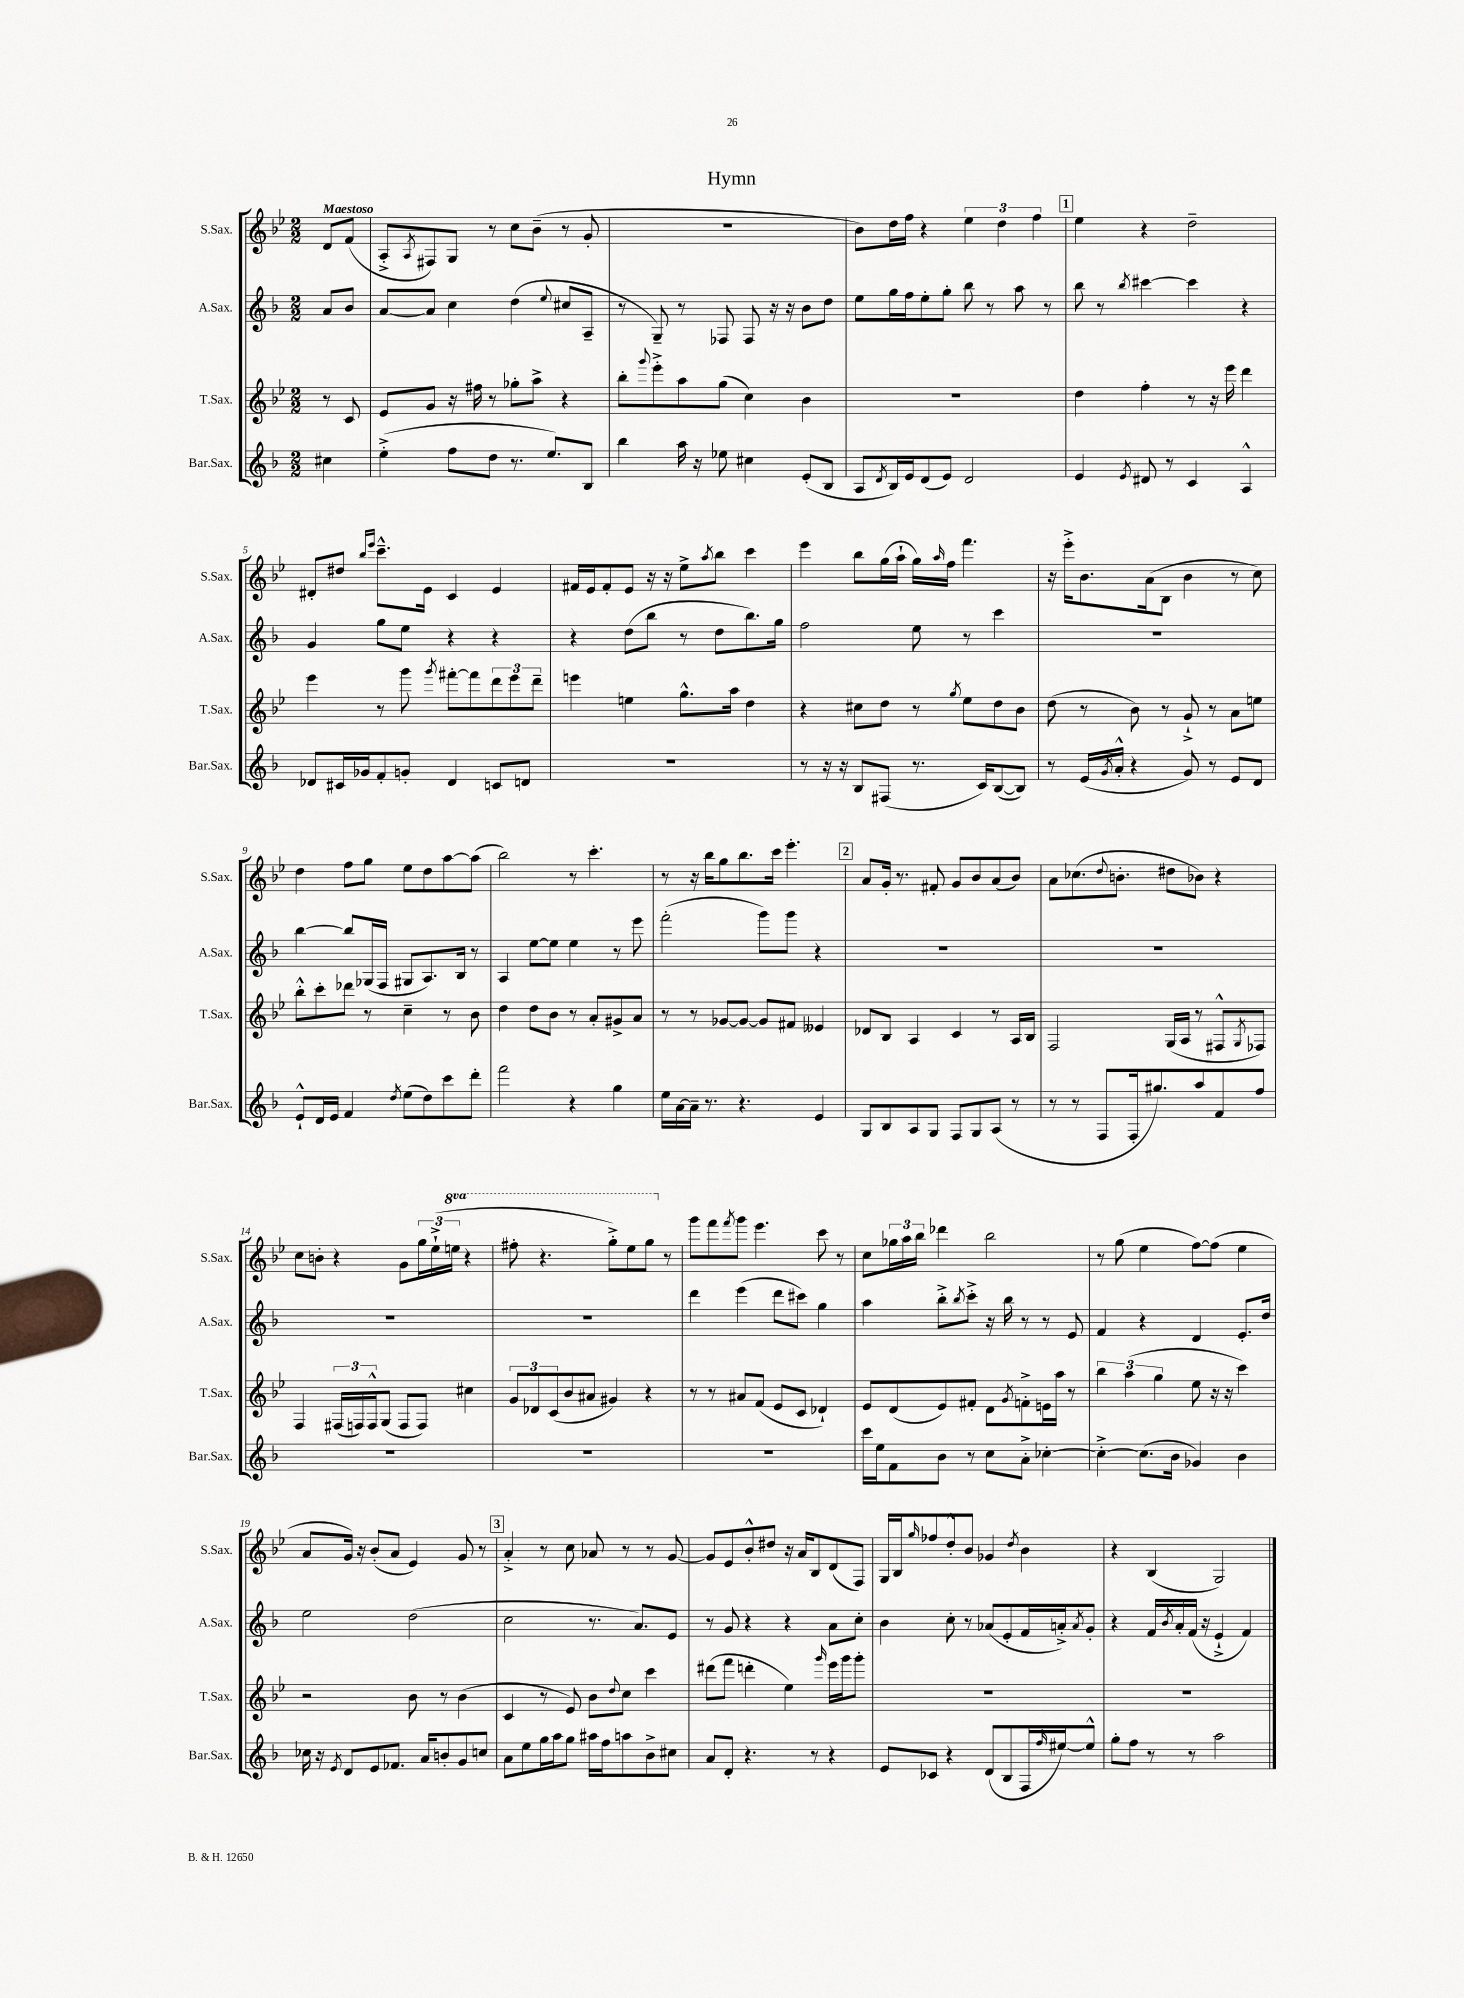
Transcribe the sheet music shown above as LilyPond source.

\header { title = "Hymn" }
<<
\new StaffGroup <<
\new Staff = "s0" \with { instrumentName = "S.Sax." shortInstrumentName = "S.Sax." } {
    \clef treble \key bes \major \numericTimeSignature \time 2/2 \set Staff.ottavationMarkups = #ottavation-simple-ordinals \partial 4 \tempo "Maestoso"
    d'8 f'8( |
    a8-.-> \acciaccatura { a8 } fis8) g8 r8 c''8 bes'8--( r8 g'8-. |
    R1 |
    bes'8) d''16 f''16 r4 \tuplet 3/2 { ees''4 d''4 f''4 } |
    \mark \markup { \box "1" } ees''4 r4 d''2-- |
    dis'8-. dis''8 \grace { bes''16 ees'''16 } c'''8.---^ ees'16 c'4 ees'4 |
    fis'16 ees'16 fis'8-. ees'8 r16 r16 ees''8-> \acciaccatura { a''8 } bes''8 c'''4 |
    ees'''4 bes''8 g''16( a''16-! g''16) \grace { a''16 } f''16 f'''4. |
    r16 ees'''16-.-> bes'8. a'16( bes8 bes'4 r8 c''8) |
    d''4 f''8 g''8 ees''8 d''8 a''8~ a''8( |
    bes''2) r8 c'''4.-. |
    r8 r16 bes''16 g''8 bes''8. c'''16 ees'''4.-. |
    \mark \markup { \box "2" } a'8 g'16-. r8. fis'8-. g'8 bes'8 a'8( bes'8) |
    a'8 ces''8.( \appoggiatura { d''8 } b'8.-. dis''8 bes'8) r4 |
    c''8 b'8-. r4 g'8 \tuplet 3/2 { g''16 ees''16-!->( \ottava #1 e'''16 } r4 |
    fis'''8-. r4. g'''8-.->) ees'''8 g'''8 \ottava #0 r8 |
    g'''8 f'''8 \acciaccatura { f'''8 } g'''8 ees'''4. c'''8 r8 |
    c''8 \tuplet 3/2 { ges''16 a''16 bes''16 } des'''4 bes''2 |
    r8 g''8( ees''4 f''8~) f''8( ees''4 |
    a'8 g'16) r16 bes'8-.( a'8 ees'4) g'8 r8 |
    \mark \markup { \box "3" } a'4-.-> r8 c''8 aes'8 r8 r8 g'8~ |
    g'8 ees'8 bes'8-.-^ dis''8 r16 a'16 bes8 d'8( f8) |
    g16 bes16 \grace { g''16 } fes''8 d''8-.-^ bes'8 ges'4 \acciaccatura { d''8 } bes'4 |
    r4 bes4( g2) \bar "|." |
}
\new Staff = "s1" \with { instrumentName = "A.Sax." shortInstrumentName = "A.Sax." } {
    \clef treble \key f \major \numericTimeSignature \time 2/2 \partial 4
    a'8 bes'8 |
    a'8~ a'8 c''4 d''4( \appoggiatura { e''8 } cis''8 a8-- |
    r8 g8--) r8 fes8 fes8 r16 r16 bes'8 d''8 |
    e''8 g''16 f''16 e''8-. g''8-. bes''8 r8 a''8 r8 |
    \mark \markup { \box "1" } bes''8 r8 \acciaccatura { bes''8 } cis'''4~ cis'''4 r4 |
    g'4 g''8 e''8 r4 r4 |
    r4 d''8( bes''8 r8 d''8 bes''8.) g''16 |
    f''2 e''8 r8 c'''4 |
    R1 |
    bes''4~ bes''8 ges16( f16 gis8 a8.) bes16 r8 |
    a4 e''8~ e''8 e''4 r8 e'''8 |
    f'''2-.( g'''8) g'''8 r4 |
    \mark \markup { \box "2" } R1 |
    R1 |
    R1 |
    R1 |
    d'''4 e'''4( d'''8 cis'''8) g''4 |
    a''4 bes''8-.-> \acciaccatura { bes''8 } c'''8-.-> r16 bes''16 r8 r8 e'8 |
    f'4 r4 d'4 e'8.-. d''16 |
    e''2 d''2( |
    \mark \markup { \box "3" } c''2 r8. a'8.) e'8 |
    r8 g'8 r4 r4 a'8 c''8-. |
    bes'4 c''8-. r8 aes'8( e'8-. f'16 a'16-.->) \acciaccatura { a'8 } g'8-. |
    r4 f'16 \acciaccatura { bes'8 } a'16-. f'16( r16 e'4-!-> f'4) \bar "|." |
}
\new Staff = "s2" \with { instrumentName = "T.Sax." shortInstrumentName = "T.Sax." } {
    \clef treble \key bes \major \numericTimeSignature \time 2/2 \partial 4
    r8 c'8 |
    ees'8 g'8 r16 fis''16 r8 ges''8-. a''8-> r4 |
    bes''8-. \appoggiatura { g'''8 } ees'''8-.-> a''8 g''8( c''4) bes'4 |
    R1 |
    \mark \markup { \box "1" } d''4 f''4-. r8 r16 ees'''16 d'''4 |
    ees'''4 r8 g'''8 \acciaccatura { g'''8 } fis'''8~-. fis'''8 \tuplet 3/2 { d'''8 ees'''8 d'''8-- } |
    e'''4 e''4 g''8.-^ a''16 d''4 |
    r4 cis''8 d''8 r8 \acciaccatura { g''8 } ees''8 d''8 bes'8 |
    d''8( r8 bes'8) r8 g'8-!-> r8 a'8 e''8 |
    bes''8-.-^ c'''8-. des'''8 r8 c''4-- r8 bes'8 |
    d''4 d''8 bes'8 r8 a'8-. gis'8-> a'8 |
    r8 r8 ges'8~ ges'8~ ges'8 fis'8 eeses'4 |
    \mark \markup { \box "2" } des'8 bes8 a4 c'4 r8 a16 bes16 |
    f2 g16( a16 r8 fis8-^ \acciaccatura { g8 } fes8) |
    f4 \tuplet 3/2 { fis16( f16) f16-^ } g8( f8 f8) cis''4 |
    \tuplet 3/2 { g'8 des'8 c'8( } bes'8 ais'8 gis'4) r4 |
    r8 r8 ais'8 f'8( ees'8 c'8 des'4-!) |
    ees'8 d'8( ees'8) fis'8-. d'8 \acciaccatura { g'8 } f'8-.-> e'16 a''16 r8 |
    \tuplet 3/2 { bes''4 a''4( g''4 } ees''8 r16 r16 c'''4) |
    r2 bes'8 r8 bes'4( |
    \mark \markup { \box "3" } c'4 r8 ees'8) bes'8 \appoggiatura { d''8 } c''8 c'''4 |
    dis'''8( f'''8 d'''4-. ees''4) \grace { g'''16 } ees'''16 g'''16 g'''8-. |
    R1 |
    R1 \bar "|." |
}
\new Staff = "s3" \with { instrumentName = "Bar.Sax." shortInstrumentName = "Bar.Sax." } {
    \clef treble \key f \major \numericTimeSignature \time 2/2 \partial 4
    cis''4 |
    e''4-.->( f''8 d''8 r8. e''8.) bes8 |
    bes''4 a''16 r16 ees''8 cis''4 e'8-.( bes8 |
    a8 \acciaccatura { d'8 } bes16) e'16 d'8( e'8) d'2 |
    \mark \markup { \box "1" } e'4 \acciaccatura { e'8 } dis'8 r8 c'4 a4-^ |
    des'8 cis'16 ges'16 f'8-. g'8-. des'4 c'8 d'8 |
    R1 |
    r8 r16 r16 bes8 fis8( r8. c'16) bes8~( bes8) |
    r8 e'16( \acciaccatura { g'8 } a'16-.-^ r4 g'8) r8 e'8 d'8 |
    e'8-!-^ d'16 e'16 f'4 \acciaccatura { d''8 } e''8( d''8) c'''8 d'''8-. |
    f'''2 r4 g''4 |
    e''16 a'16~ a'16-- r8. r4. e'4 |
    \mark \markup { \box "2" } g8 bes8 a8 g8 f8 g8 a8( r8 |
    r8 r8 f8 f16-. gis''8.) a''8 f'8 f''8 |
    R1 |
    R1 |
    R1 |
    c'''16 e''16 f'8 bes'8 r8 c''8 a'8-.-> ces''4~-. |
    ces''4~-.-> ces''8.( bes'16 ges'4) bes'4 |
    ces''16 r16 \acciaccatura { e'8 } d'8 e'8 fes'8. a'16 b'8-. g'8 c''8 |
    \mark \markup { \box "3" } a'8 e''8 g''16 a''16 g''8 ais''16 f''16 a''8 bes'8-> cis''8 |
    a'8 d'8-. r4. r8 r4 |
    e'8 ces'8 r4 d'8( bes8 f16 \grace { f''16 } eis''16~) eis''8-^ |
    g''8-. f''8 r8 r8 a''2 \bar "|." |
}
>>
>>
